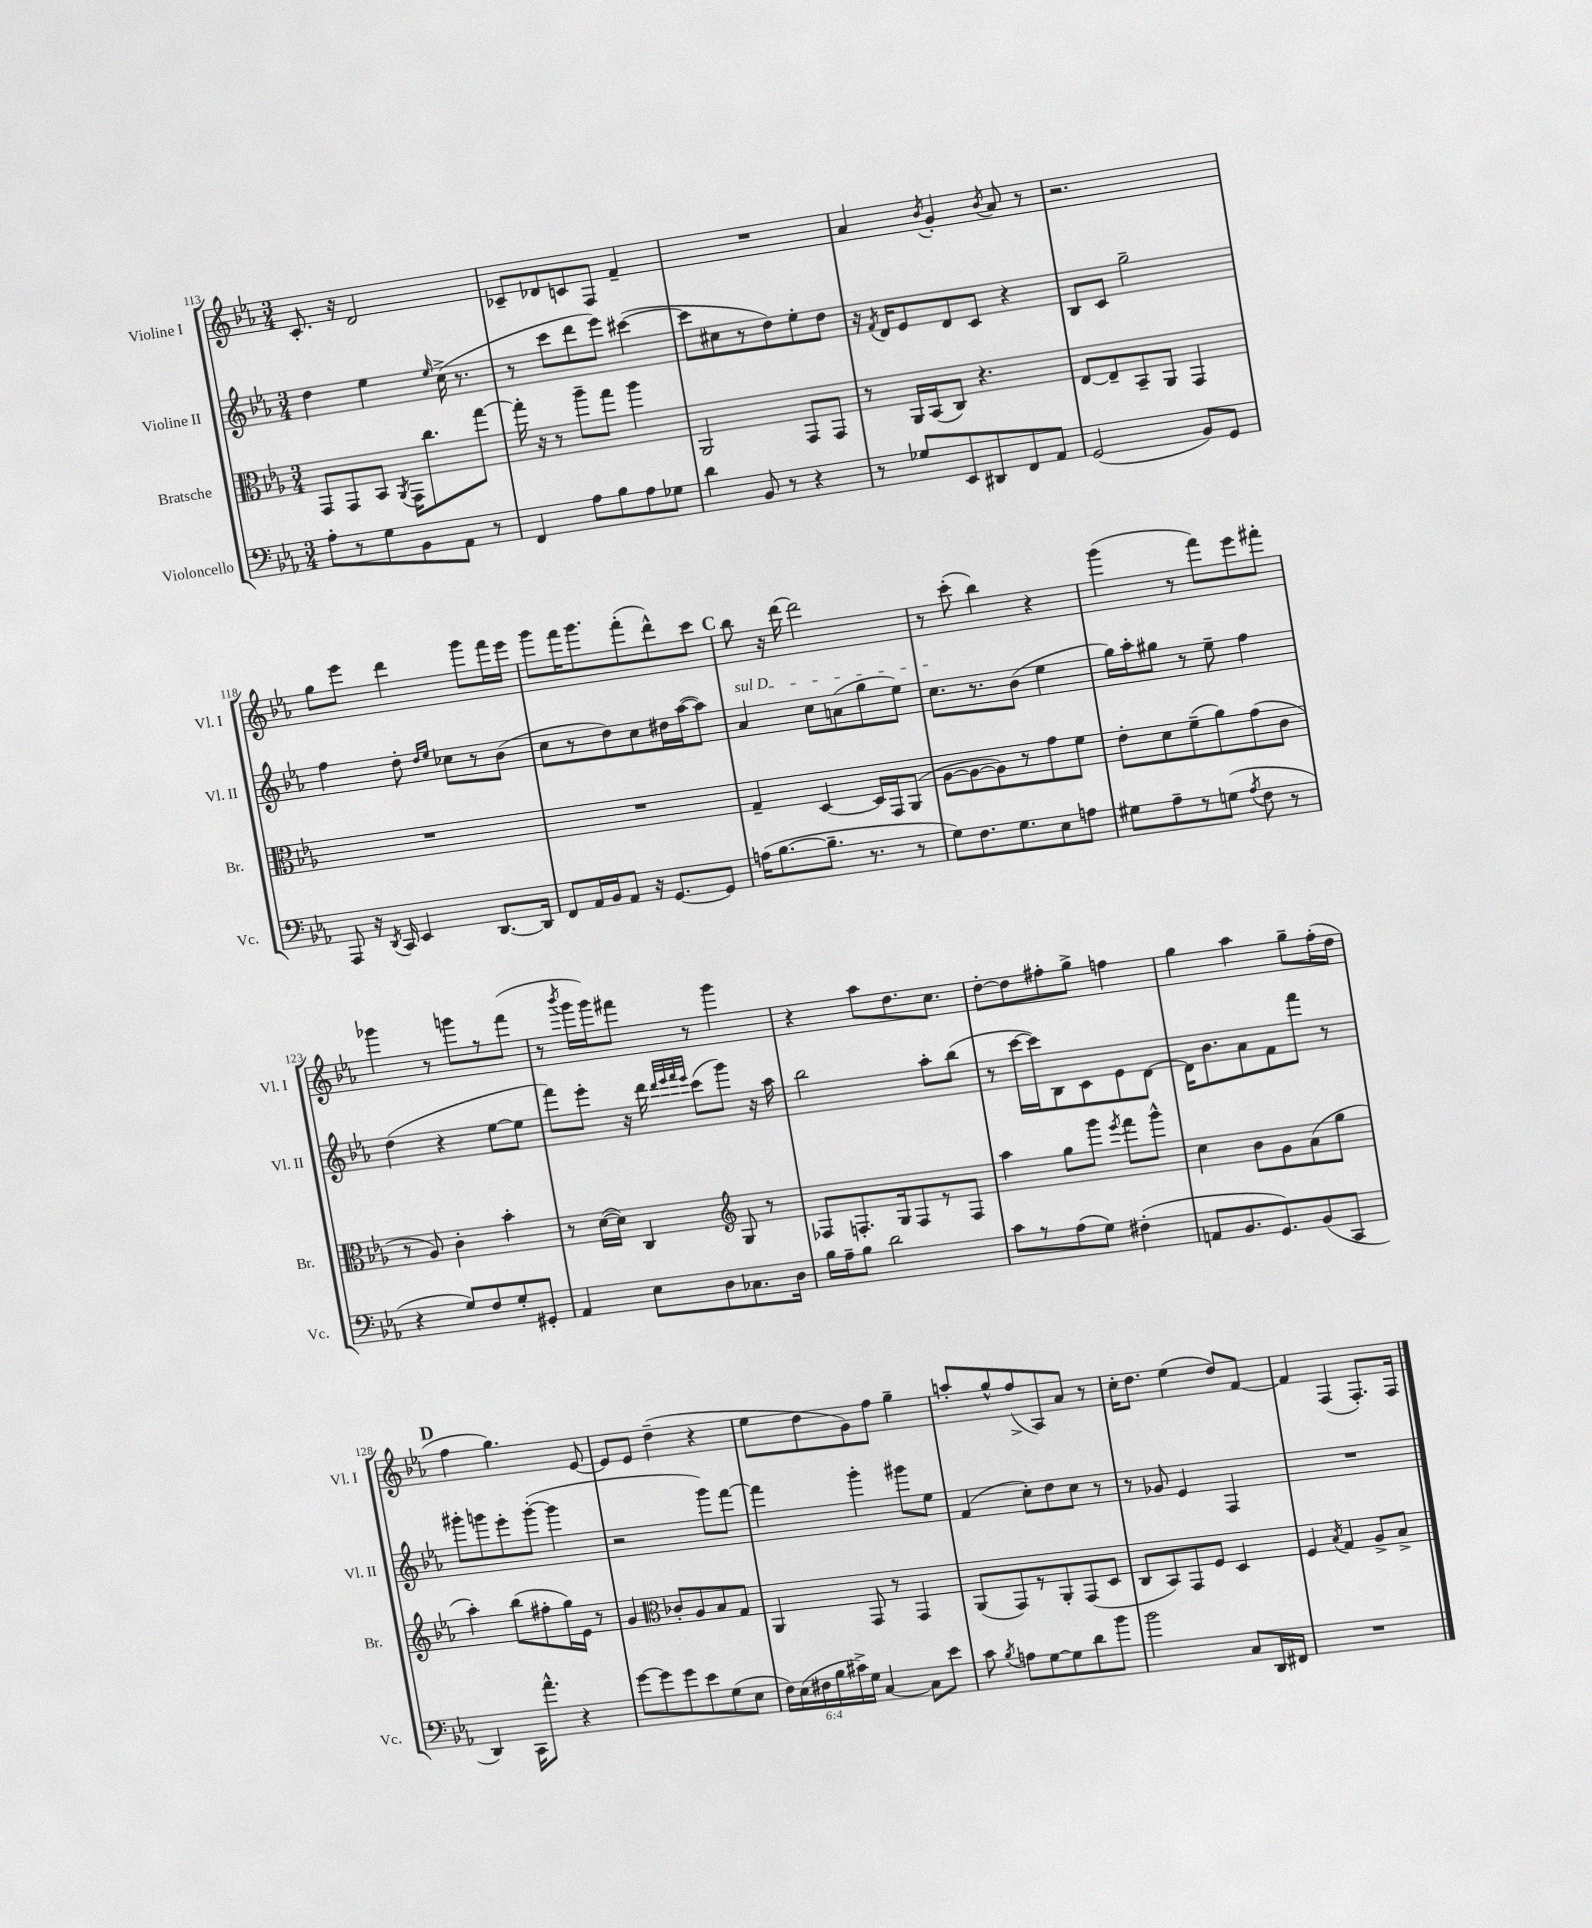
<<
\new StaffGroup <<
\new Staff = "s0" \with { instrumentName = "Violine I" shortInstrumentName = "Vl. I" } {
    \clef treble \key ees \major \numericTimeSignature \time 3/4
    \autoBeamOff c'8.-. r16 d'2 |
    ces'8[-- des'8 c'8 f8] f'4-- |
    R2. |
    aes'4 \acciaccatura { bes'8 } g'4-. \acciaccatura { bes'8 } aes'8 r8 |
    r2. |
    g''8[ ees'''8] d'''4 g'''8[ f'''16 ees'''16] |
    g'''8[ f'''16 g'''8. f'''8-.( d'''8-^) c'''8] |
    \mark \markup { \bold "C" } bes''8 r16 d'''16~ d'''2 |
    r8 c'''8-.( bes''4) r4 |
    g'''4( r8 f'''8[) ees'''8 fis'''8]-. |
    ges'''4 r8 g'''8[ r8 f'''8]( |
    r8 \acciaccatura { bes'''8 } g'''16[ g'''16) fis'''8] r8 g'''4 |
    r4 aes''8[ d''8. c''8.] |
    d''8[~-. d''8 fis''8-. g''8]-> f''4 |
    g''4 aes''4 g''8[-- f''16-.( d''16] |
    \mark \markup { \bold "D" } f''4 g''4.) ees'8~ |
    ees'8[ ees'8] d''4--( r4 |
    ees''8[ d''8 g'8) f''8] g''4-- |
    a''8[-. g''8-^ f''8->( aes8) aes'8] r8 |
    c''16[-. d''8.] ees''4( d''8[) f'8]~ |
    f'4 f4( f8.[-.) f16] \bar "|." |
}
\new Staff = "s1" \with { instrumentName = "Violine II" shortInstrumentName = "Vl. II" } {
    \clef treble \key ees \major \numericTimeSignature \time 3/4
    \autoBeamOff d''4 ees''4 \grace { ees''16 } c''16->( r8. |
    r8 c'''8[ d'''8 ees'''8]) cis'''4~( |
    cis'''8[ cis''8 r8 d''8) ees''8-. d''8] |
    r16 \acciaccatura { f'8 } d'16[ ees'8 d'8 c'8] r4 |
    bes8[ c'8] g''2-- |
    f''4 d''8-. \grace { d''16[ ees''16] } ces''8[ r8 bes'8]( |
    c''8[ r8 d''8) c''8 dis''16 aes''16~( aes''8]) |
    \mark \markup { \bold "C" } \once \override TextSpanner.bound-details.left.text = \markup { \italic "sul D" } aes'4\startTextSpan c''8[ a'8( g''8 ees''8]) |
    c''8.[\stopTextSpan r8. bes'8]( ees''4 |
    g''16[) aes''16-. gis''8] r8 ees''8-- f''4 |
    d''4( r4 ees''8[~ ees''8] |
    f'''8[) ees'''8]-. r16 d'''16 \grace { d'''32[ ees'''32 f'''32 ees'''32] } c'''8[( g'''8]) r16 aes''16 |
    bes''2 aes''8[-. bes''8]( |
    r8 c'''16[~ c'''16) bes8 c'8 ees'8 d'8]~ |
    d'16[ bes'8. aes'8 f'8 f'''8] r8 |
    \mark \markup { \bold "D" } gis'''8[-. g'''8 ees'''8-. g'''8]~-.( g'''4 |
    r2 g'''8[) f'''8]~ |
    f'''4 g'''4-. gis'''8[ ees''8] |
    f'4( c''8[-.) d''8 c''8] r8 |
    r8 ges'8 ees'4 f4 |
    R2. \bar "|." |
}
\new Staff = "s2" \with { instrumentName = "Bratsche" shortInstrumentName = "Br." } {
    \clef alto \key ees \major \numericTimeSignature \time 3/4
    \autoBeamOff g,8[ g,8 bes,8] \acciaccatura { aes,8 } g,16[ c''8. g''8]~ |
    g''16-. r16 r8 aes''8[-- g''8] aes''4 |
    aes,2 g,8[ g,8] |
    r8 aes,16[ bes,16( c8]) r4. |
    ees8[~ ees8-- bes,8-- aes,8] g,4 |
    R2. |
    R2. |
    \mark \markup { \bold "C" } g4-- d4~ d16[ g,16 aes,8]( |
    aes8[~ aes8~ aes8) r8 g'8 f'8] |
    ees'8[-. d'8 f'8--( aes'8) g'8( c'8] |
    r8 aes8) c'4-. bes'4-. |
    r8 d'16[~( d'16]) c4 \clef treble g8 r8 |
    fes8[ f8.-. g16 f8 r8 f8] |
    aes''4 g''8[ g'''8] \acciaccatura { ees'''8 } f'''8[ g'''8]-^ |
    c''4 bes'8[ g'8 aes'8( g''8] |
    \mark \markup { \bold "D" } aes''4-.) bes''8[( fis''8-. g''16) ees'16] r8 |
    g'4 \clef alto ces'8[-. aes8 bes8 g8] |
    aes,4 g,8 r8 g,4 |
    aes,8[( g,8) r8 aes,8-. g,8( d8] |
    c8[ bes,8) g,8 f8] d4 |
    f4 \acciaccatura { bes8 } g4 aes8[-> bes8]-> \bar "|." |
}
\new Staff = "s3" \with { instrumentName = "Violoncello" shortInstrumentName = "Vc." } {
    \clef bass \key ees \major \numericTimeSignature \time 3/4 \override Staff.TupletNumber.text = #tuplet-number::calc-fraction-text
    \autoBeamOff aes8[-. r8 g8 bes,8 aes,8] r8 |
    f,4 aes8[ bes8 aes8 ges8] |
    d'4 bes,8 r8 r4 |
    r8 ges8[ ees,8 dis,8 f,8 aes,8] |
    g,2( bes,8[) g,8] |
    aes,,8 r16 \acciaccatura { d,8 } c,16 ees,4 d,8.[~ d,16] |
    f,8[ aes,16 bes,16 aes,8] r16 g,8.[~ g,8] |
    \mark \markup { \bold "C" } a16[( bes8.~ bes8.]-- r8. r8 |
    g8[) f8. g8. ees8 a8] |
    gis8[ aes8-- r8 g8]( \acciaccatura { aes8 } f8 r8 |
    r4 g8[) f8 g8-. gis,8]-. |
    aes,4 ees8[ d8 ces8. d16] |
    bes16[ aes16-- bes8] d'2 |
    c'8[ r8 aes8( g8]) fis4-.( |
    a,8[ bes,8. g,8.) bes,8( c,8] |
    \mark \markup { \bold "D" } d,4) c,16[ aes'8.]-^ r4 |
    g'8[~ g'8 g'8 ees'8 g8( ees8] |
    \tuplet 6/4 { f16[) ees16( fis16 bes16 cis'16->) g16] } c4~ c8[ ees'8] |
    c'8 \acciaccatura { bes8 } a8[ g8~ g8 d'8 bes'8] |
    bes'2 c8[ d,16 fis,16] |
    R2. \bar "|." |
}
>>
>>
\layout { \context { \Score currentBarNumber = #113 } }
